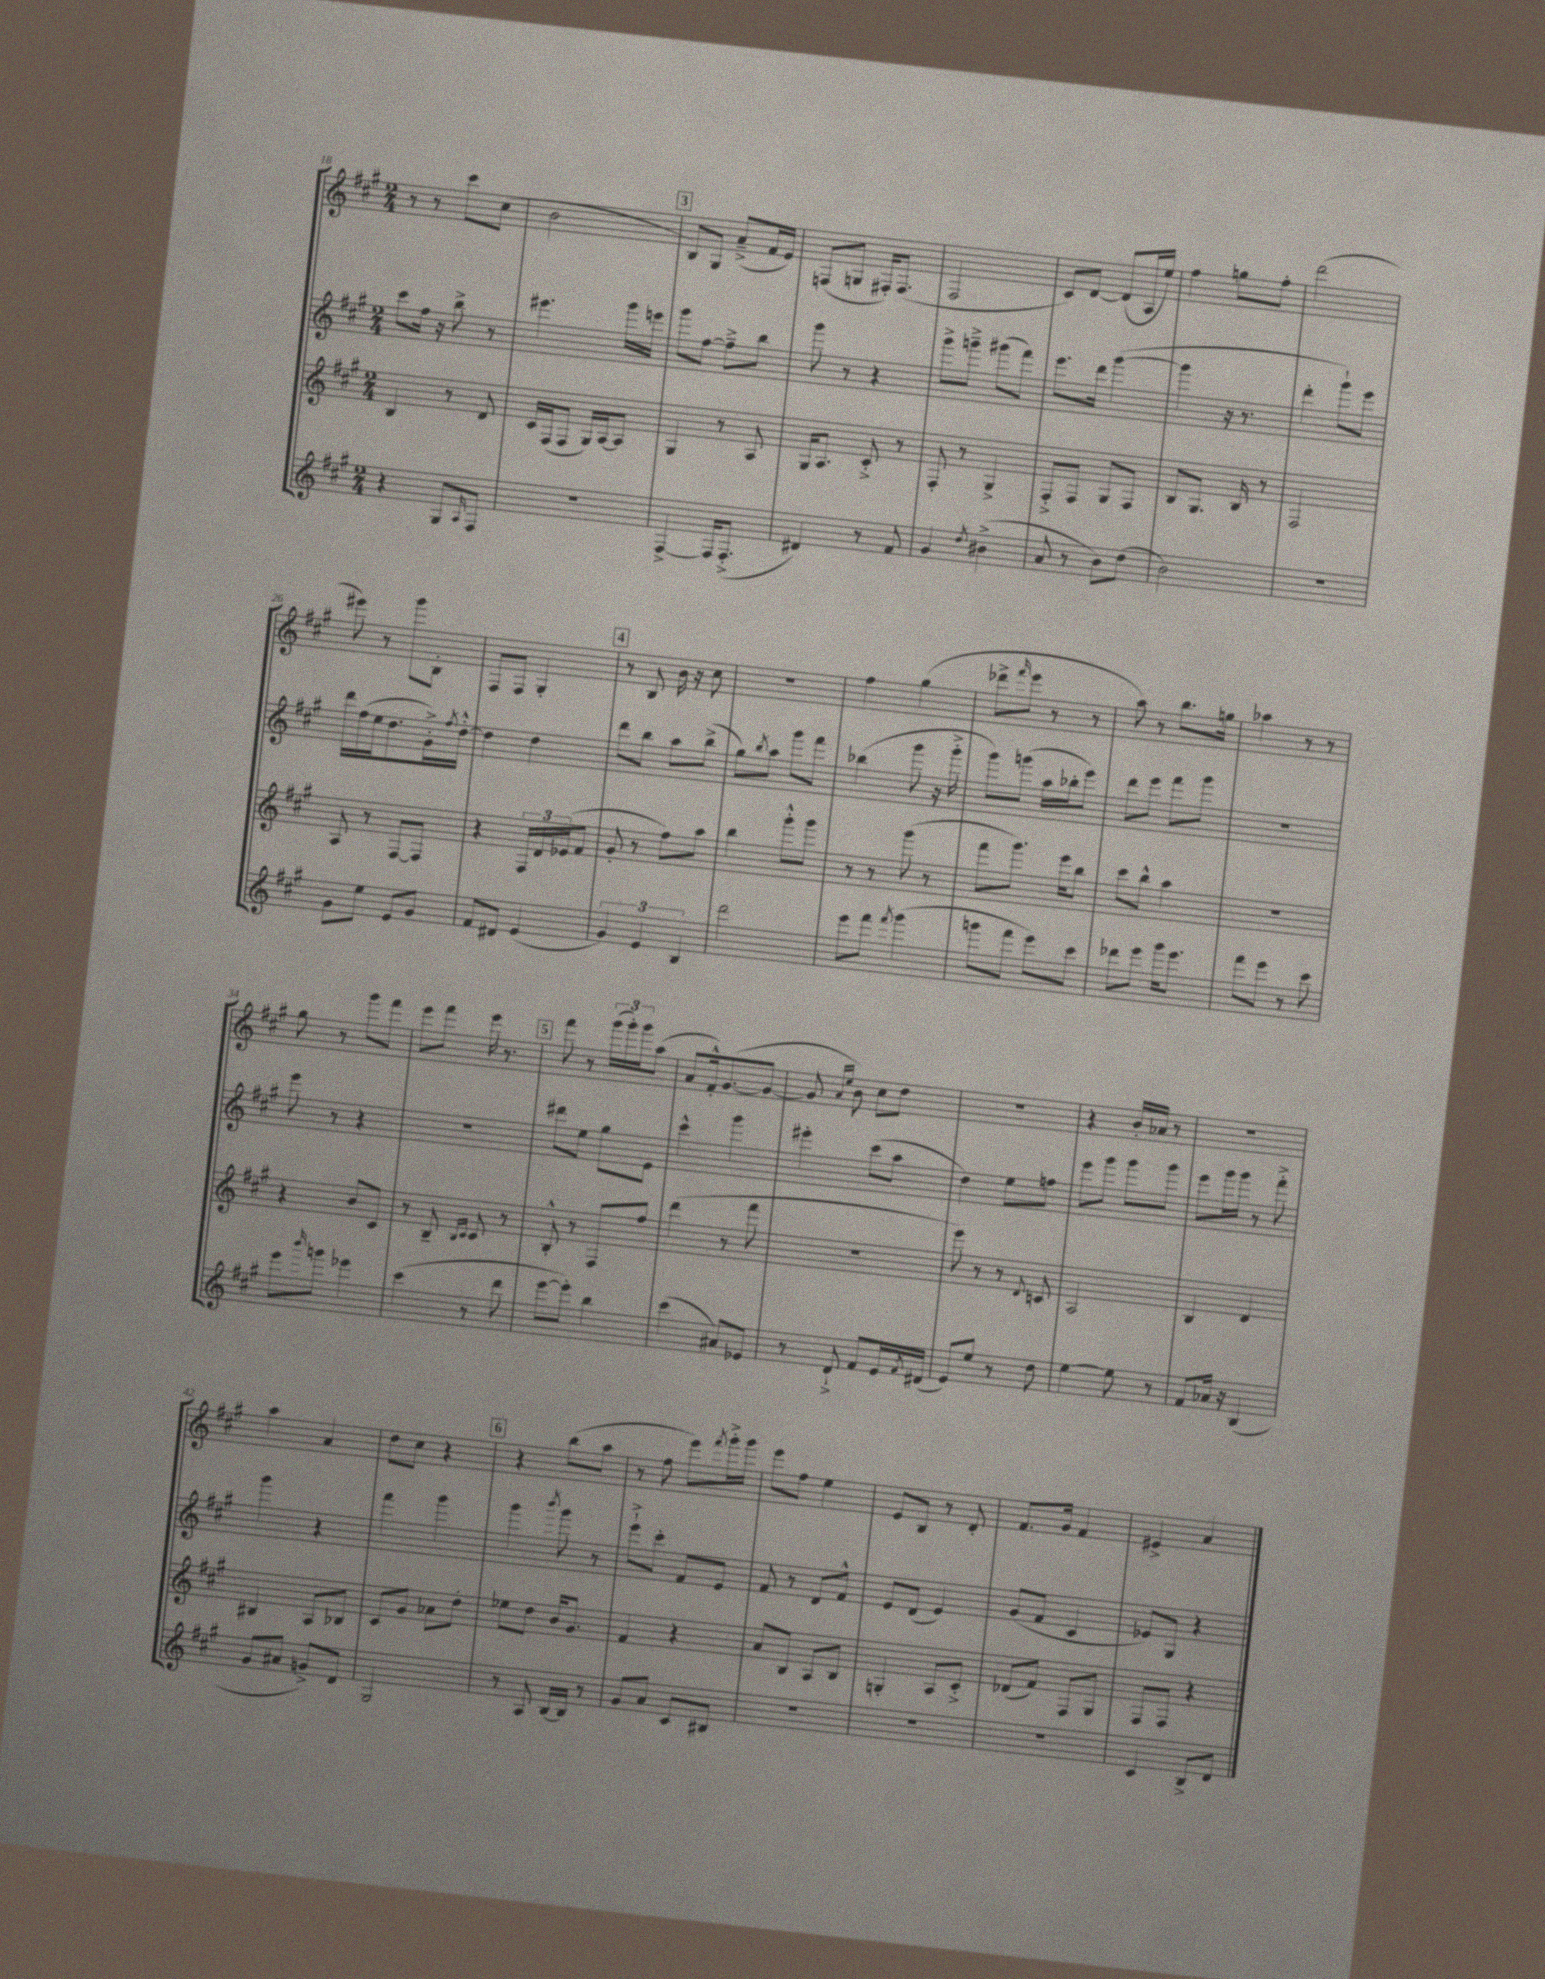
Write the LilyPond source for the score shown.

<<
\new StaffGroup <<
\new Staff = "s0" {
    \clef treble \key a \major \numericTimeSignature \time 2/4
    r8 r8 cis'''8 cis''8( |
    b'2 |
    \mark \markup { \box "3" } b8) gis8 a'8--->( fis'16 e'16) |
    f8( g8 fis16-.) fis8.( |
    fis2 |
    cis'8) d'8~ d'8( a16 e''16) |
    fis''4 g''8 fis''8-. |
    d'''2( |
    eis'''8) r8 gis'''8 b8-. |
    fis8 fis8 gis4-. |
    \mark \markup { \box "4" } r8 b8 b'16 r16 cis''8 |
    r2 |
    fis''4 gis''4( |
    des'''8-> \grace { fis'''16 } e'''8 r8 r8 |
    a''8) r8 b''8. g''16 |
    aes''4 r8 r8 |
    gis''8 r8 gis'''8 fis'''8 |
    e'''8 fis'''8 e'''16 r8. |
    \mark \markup { \box "5" } fis'''8 r8 \tuplet 3/2 { gis'''16( gis'''16-.) gis'''16 } a''8( |
    a'8 fis'16-.-^) gis'8.~( gis'8~ |
    gis'8 \grace { a'16 e''16 } b'8) cis''8 d''8 |
    R2 |
    r4 b'16-. aes'16 r8 |
    R2 |
    a''4 a'4 |
    d''8 cis''8 r4 |
    \mark \markup { \box "6" } r4 b''8( a''8 |
    r8 fis''8 e'''8) \acciaccatura { fis'''8 } gis'''16-.-> gis'''16 |
    e'''8 fis''8 e''4 |
    e'8 b8 r8 d'8-. |
    fis'8. gis'16 fis'4 |
    eis'4-> a'4 \bar "|." |
}
\new Staff = "s1" {
    \clef treble \key a \major \numericTimeSignature \time 2/4
    cis'''8 fis''16 r16 b''8-> r8 |
    eis'''4. gis'''16 e'''16 |
    \mark \markup { \box "3" } gis'''8 fis''8~ fis''8---> b''8 |
    gis'''8 r8 r4 |
    gis'''8-> g'''8---> gis'''8( fis'''8) |
    e'''8. d'''16 gis'''4~( |
    gis'''4 r16 r8. |
    d'''4-. gis'''8-!) e'''8 |
    d'''16 fis''16( e''16 d''8. gis'16-.->) \acciaccatura { fis''8 } d''16~-.-^ |
    d''4 d''4 |
    \mark \markup { \box "4" } d'''8 b''8 a''8 b''8->( |
    gis''8) \acciaccatura { b''8 } a''8 gis'''8 fis'''8 |
    bes''4( gis'''8 r16 gis'''16-.-> |
    gis'''8) g'''8( a''16 bes''16-. e'''8) |
    d'''8 e'''8 fis'''8 gis'''8 |
    R2 |
    e'''8 r8 r4 |
    R2 |
    \mark \markup { \box "5" } dis'''8 e''8 gis''8 e'8 |
    cis'''4-^ gis'''4 |
    eis'''4-. cis'''8( a''8 |
    d''4) e''8 f''8 |
    e'''8 gis'''8 gis'''8 gis'''8 |
    e'''8 gis'''16 gis'''16 r8 fis'''8-.-> |
    gis'''4 r4 |
    fis'''4 gis'''4 |
    \mark \markup { \box "6" } gis'''4 \acciaccatura { b'''8 } gis'''8 r8 |
    e'''8-!-> cis'''8-. fis'8 e'8 |
    fis'8 r8 d'8 fis'8-^ |
    e'8 d'8( e'4) |
    gis'8( fis'8 cis'4 |
    ees'8) gis8 r4 \bar "|." |
}
\new Staff = "s2" {
    \clef treble \key a \major \numericTimeSignature \time 2/4
    b4 r8 d'8 |
    cis'16 fis16( fis8 gis16) a16~ a8 |
    \mark \markup { \box "3" } gis4 r8 a8 |
    gis16 a8. cis'8-.-> r8 |
    fis8-. r8 gis4-> |
    fis8-.-> fis8 gis8 fis8 |
    b8 gis8. b16 r8 |
    fis2 |
    a8 r8 fis8~ fis8 |
    r4 \tuplet 3/2 { fis16 d'16 ees'16( } fis'8 |
    \mark \markup { \box "4" } gis'8-. r8 fis''8) a''8 |
    b''4 gis'''8-.-^ gis'''8 |
    r8 r8 gis'''8( r8 |
    fis'''8 gis'''8.) e'''16 b''8 |
    cis'''8 b''8-^ a''4 |
    r2 |
    r4 b'8 cis'8 |
    r8 b8-- \grace { b16 cis'16 } cis'8 r8 |
    \mark \markup { \box "5" } b8-.-^ r8 fis8 fis''8 |
    d'''4( r8 fis'''8 |
    R2 |
    e'''8) r8 r8 \appoggiatura { d'8 } c'8 |
    a2 |
    b4 d'4 |
    bis4 a8 bes8 |
    cis'8 gis'8 aes'8 d''8-. |
    \mark \markup { \box "6" } ees''8 d''8 b'16 gis'8. |
    fis'4 r4 |
    a'8 b8 a8 b8 |
    g4-. a8 cis'8-.-> |
    des'8( fis'8) fis8 gis8 |
    fis8 fis8 r4 \bar "|." |
}
\new Staff = "s3" {
    \clef treble \key a \major \numericTimeSignature \time 2/4
    r4 gis8 \grace { a16 } fis8 |
    R2 |
    \mark \markup { \box "3" } fis4~-> fis16 fis8.-.->( |
    dis'4) r8 fis'8 |
    gis'4 \acciaccatura { d''8 } bis'4->( |
    a'8 r8 b'8) d''8( |
    b'2) |
    r2 |
    gis'8 e''8 e'8 gis'8 |
    fis'8 dis'8 e'4( |
    \mark \markup { \box "4" } \tuplet 3/2 { gis'4) e'4 b4 } |
    d'''2 |
    e'''8 fis'''8 \acciaccatura { fis'''8 } gis'''4( |
    g'''8 fis'''8 e'''8) cis'''8 |
    des'''8 e'''8 gis'''16 e'''8. |
    fis'''8 e'''8 r8 cis'''8 |
    e'''8 \grace { b'''16 } g'''8 ees'''4 |
    cis'''4( r8 d'''8 |
    \mark \markup { \box "5" } e'''8~ e'''8-.) b''4 |
    cis'''4( ais'8) ees'8 |
    r8 d'8-!-> fis'8 e'16 \acciaccatura { fis'8 } dis'16( |
    e'8) e''8 r8 d''8 |
    e''4~ e''8 r8 |
    fis'8 aes'16 r16 b4( |
    gis'8 ais'8 g'8->) d'8 |
    gis2 |
    \mark \markup { \box "6" } r8 a8 b16~ b16 r8 |
    gis'8 a'8 cis'8 bis8 |
    r2 |
    r2 |
    R2 |
    cis'4 b8-> d'8 \bar "|." |
}
>>
>>
\layout { \context { \Score currentBarNumber = #18 } }
